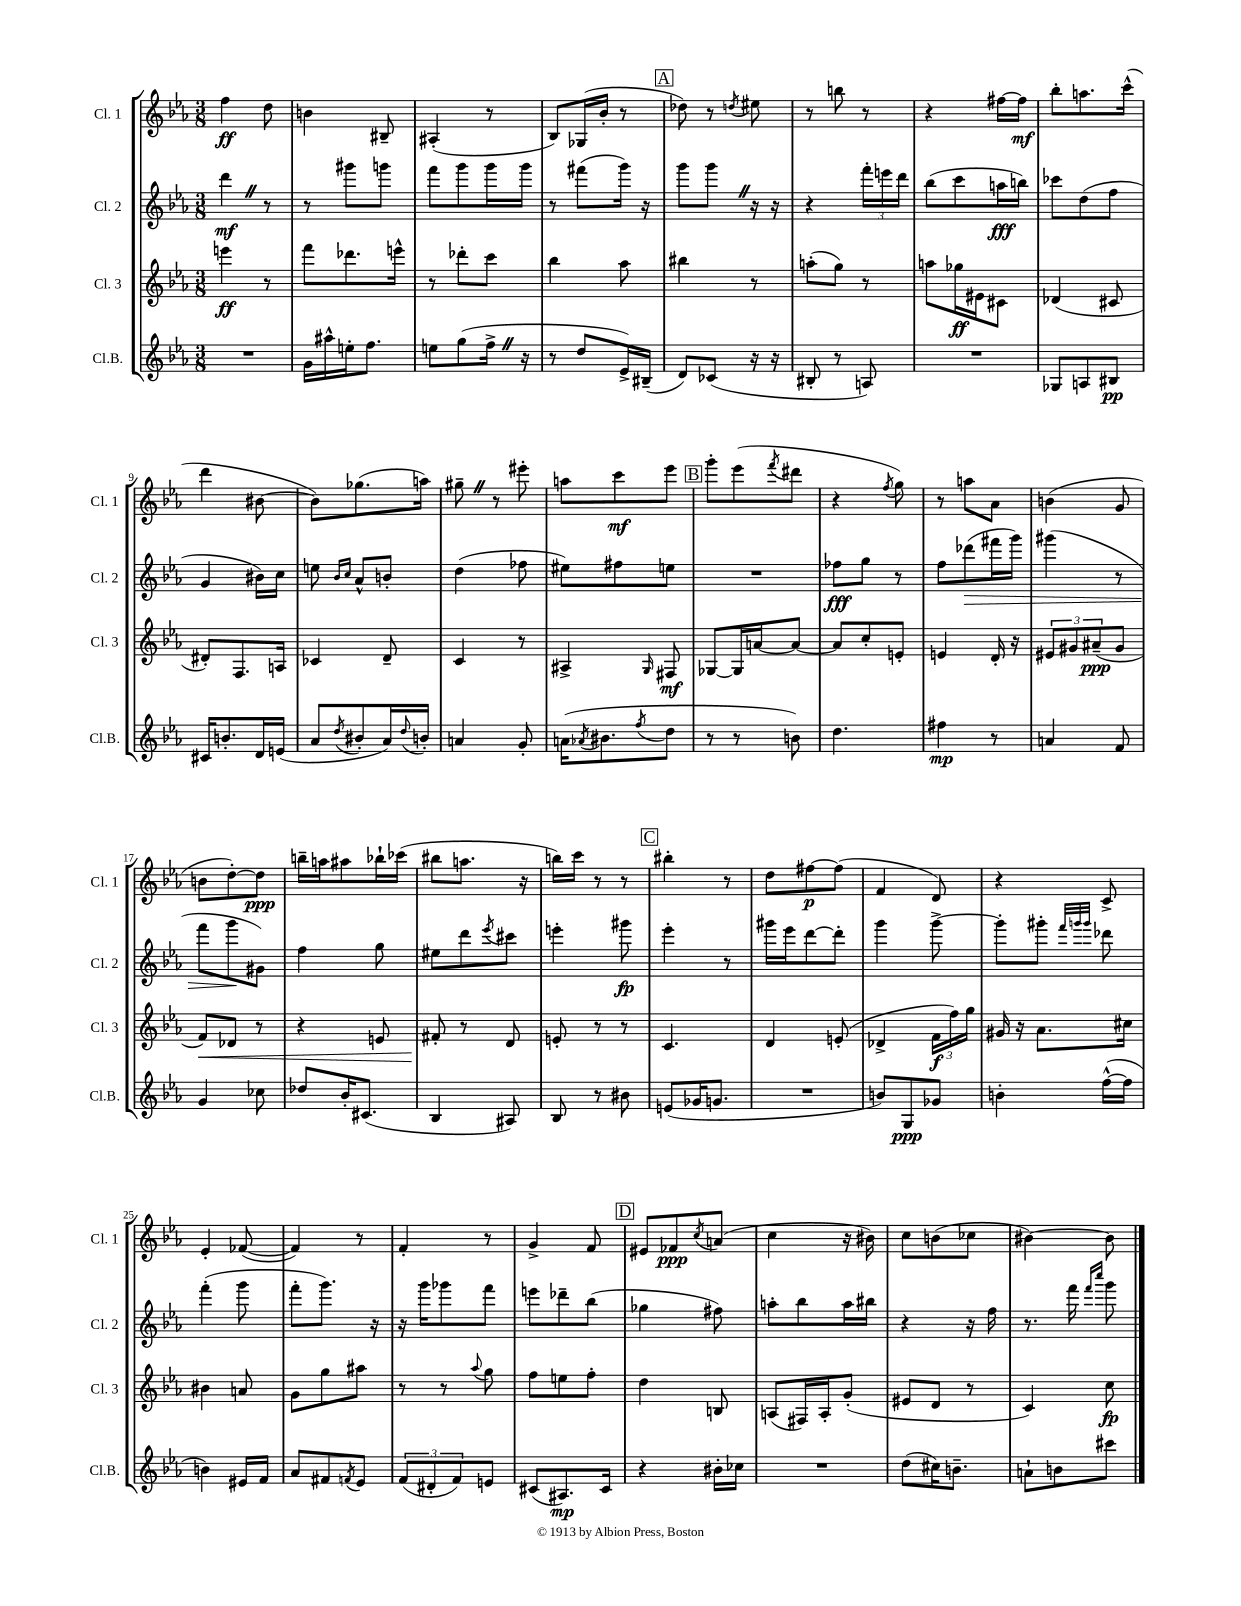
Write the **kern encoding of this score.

**kern	**kern	**kern	**kern
*staff4	*staff3	*staff2	*staff1
*clefG2	*clefG2	*clefG2	*clefG2
*k[b-e-a-]	*k[b-e-a-]	*k[b-e-a-]	*k[b-e-a-]
*M3/8	*M3/8	*M3/8	*M3/8
4.r	4eee	4ddd	4ff
.	8r	8r	8dd
=	=	=	=
16g	8fff	8r	4b
16aa#^^	.	.	.
16ee'	8.ddd-	8ggg#	.
8.ff	.	.	.
.	.	8ggg	8B#~
.	16eee^^	.	.
=	=	=	=
8ee	8r	8fff	(4A#'
(8gg	8ddd-'	8ggg	.
16ff^	8ccc	16ggg	8r
16r	.	16ggg	.
=	=	=	=
8r	4bb-	8r	8B-)
8dd	.	(8fff#	(16G-
.	.	.	16b-'
16e-^)	8aa-	16ggg)	8r
(16B#~	.	16r	.
=	=	=	=
8d)	4bb#	8ggg	8dd-)
(8c-	.	8ggg	8r
.	.	.	8qdd
16r	8r	16r	8ee#
16r	.	16r	.
=	=	=	=
8B#'	(8aa'	4r	8r
8r	8gg)	.	8bb
8A)	8r	24fff'	8r
.	.	24eee	.
.	.	24ddd	.
=	=	=	=
4.r	8aa	(8bb-	4r
.	16gg-	8ccc	.
.	16e#	.	.
.	8c#	16aa	[16ff#
.	.	16bb)	16ff#]
=	=	=	=
8G-	(4d-	8ccc-	8bb-'
8A	.	(8dd	8.aa
8B#	8c#	8ff	.
.	.	.	(16ccc^^
=	=	=	=
16c#	8d#')	4g	4ddd
8.b'	.	.	.
.	8.F	.	.
16d	.	16b#)	[8b#
(16e	16A	16cc	.
=	=	=	=
8a-	4c-	8ee	8b#])
.	.	16qqb-	.
8qdd	.	16qqcc	.
8b#'	.	8a-^^	(8.gg-
16a-)	8d~	8b'	.
8qqdd	.	.	.
16b'	.	.	16aa)
=	=	=	=
4a	4c	(4dd	8gg#~
.	.	.	8r
8g'	8r	8ff-	8eee#'
=	=	=	=
(16a	4A#^	8ee#)	8aa
8qa-	.	.	.
8.b#	.	.	.
.	.	8ff#	8ccc
8qff	16qqG	.	.
8dd	8F#	8ee	8eee-
=	=	=	=
8r	[8G-	4.r	8ggg'
8r	16G-]	.	(8eee-
.	[16a	.	.
.	.	.	8qfff
8b)	8a_	.	8ddd#
=	=	=	=
4.dd	8a]	8ff-	4r
.	8cc'	8gg	.
.	.	.	8qff
.	8e'	8r	8gg)
=	=	=	=
4ff#	4e	8ff	8r
.	.	(8ddd-	8aa
8r	16d'	16fff#	8a-
.	16r	16ggg)	.
=	=	=	=
4a	12e#	(4ggg#	(4b
.	12g#	.	.
.	(12a#~	.	.
8f	8g#	8r	8g
=	=	=	=
4g	8f)	8fff	8b
.	8d-	8ggg	[8dd')
8cc-	8r	8g#)	8dd]
=	=	=	=
8dd-	4r	4ff	16bb~
.	.	.	16aa
16b-'	.	.	8aa#
(8.c#	.	.	.
.	8e	8gg	16bb-`
.	.	.	(16ccc-
=	=	=	=
4B-	8f#'	8ee#	8bb#
.	8r	8ddd	8.aa
.	.	8qeee-	.
8A#)	8d	8ccc#	.
.	.	.	16r
=	=	=	=
8B-	8e'	4eee'	16bb)
.	.	.	16ccc
8r	8r	.	8r
8b#	8r	8ggg#	8r
=	=	=	=
(8e	4.c	4eee-'	4bb#'
16g-	.	.	.
8.g	.	.	.
.	.	8r	8r
=	=	=	=
4.r	4d	16ggg#	8dd
.	.	16eee-	.
.	.	[8ddd	[8ff#
.	(8e'	8ddd']	(8ff#]
=	=	=	=
8b)	4d-^	4ggg	4f
8G	.	.	.
8g-	24f	[8ggg^	8d)
.	24ff)	.	.
.	24gg	.	.
=	=	=	=
4b'	16g#	8ggg']	4r
.	16r	.	.
.	8.a-	8ggg#'	.
.	.	32qqfff	.
.	.	32qqggg	.
.	.	32qqggg	.
([16ff^^	.	8ddd-	8c^
16ff]	16cc#	.	.
=	=	=	=
4b)	4b#	(4fff'	4e-'
16e#	8a	8ggg	([8f-
16f	.	.	.
=	=	=	=
8a-	8g	8fff'	4f-])
8f#	8gg	8.ggg)	.
8qf	.	.	.
8e-	8aa#	.	8r
.	.	16r	.
=	=	=	=
(12f	8r	16r	4f'
.	.	16ggg	.
12d#'	.	.	.
.	8r	8ggg-	.
12f)	.	.	.
.	8qqaa-	.	.
8e	8gg	8fff	8r
=	=	=	=
(8c#	8ff	8eee	4g^
8.A#)	8ee	8ddd-~	.
.	8ff'	(8bb-	8f
16c#	.	.	.
=	=	=	=
4r	4dd	4gg-	8e#
.	.	.	8f-
.	.	.	8qcc
16b#'	8B	8ff#)	(8a
16cc-	.	.	.
=	=	=	=
4.r	(8A	8aa'	4cc
.	16F#)	8bb-	.
.	16A'	.	.
.	(8g'	16aa	16r
.	.	16bb#	16b#)
=	=	=	=
(8dd	8e#	4r	8cc
16cc#)	8d	.	(8b
8.b~	.	.	.
.	8r	16r	8cc-
.	.	16ff	.
=	=	=	=
8a`	4c)	8.r	[4b#)
8b	.	.	.
.	.	16fff	.
.	.	16qqfff	.
.	.	16qqcccc	.
8ccc#	8cc	8ggg	8b#]
==	==	==	==
*-	*-	*-	*-
